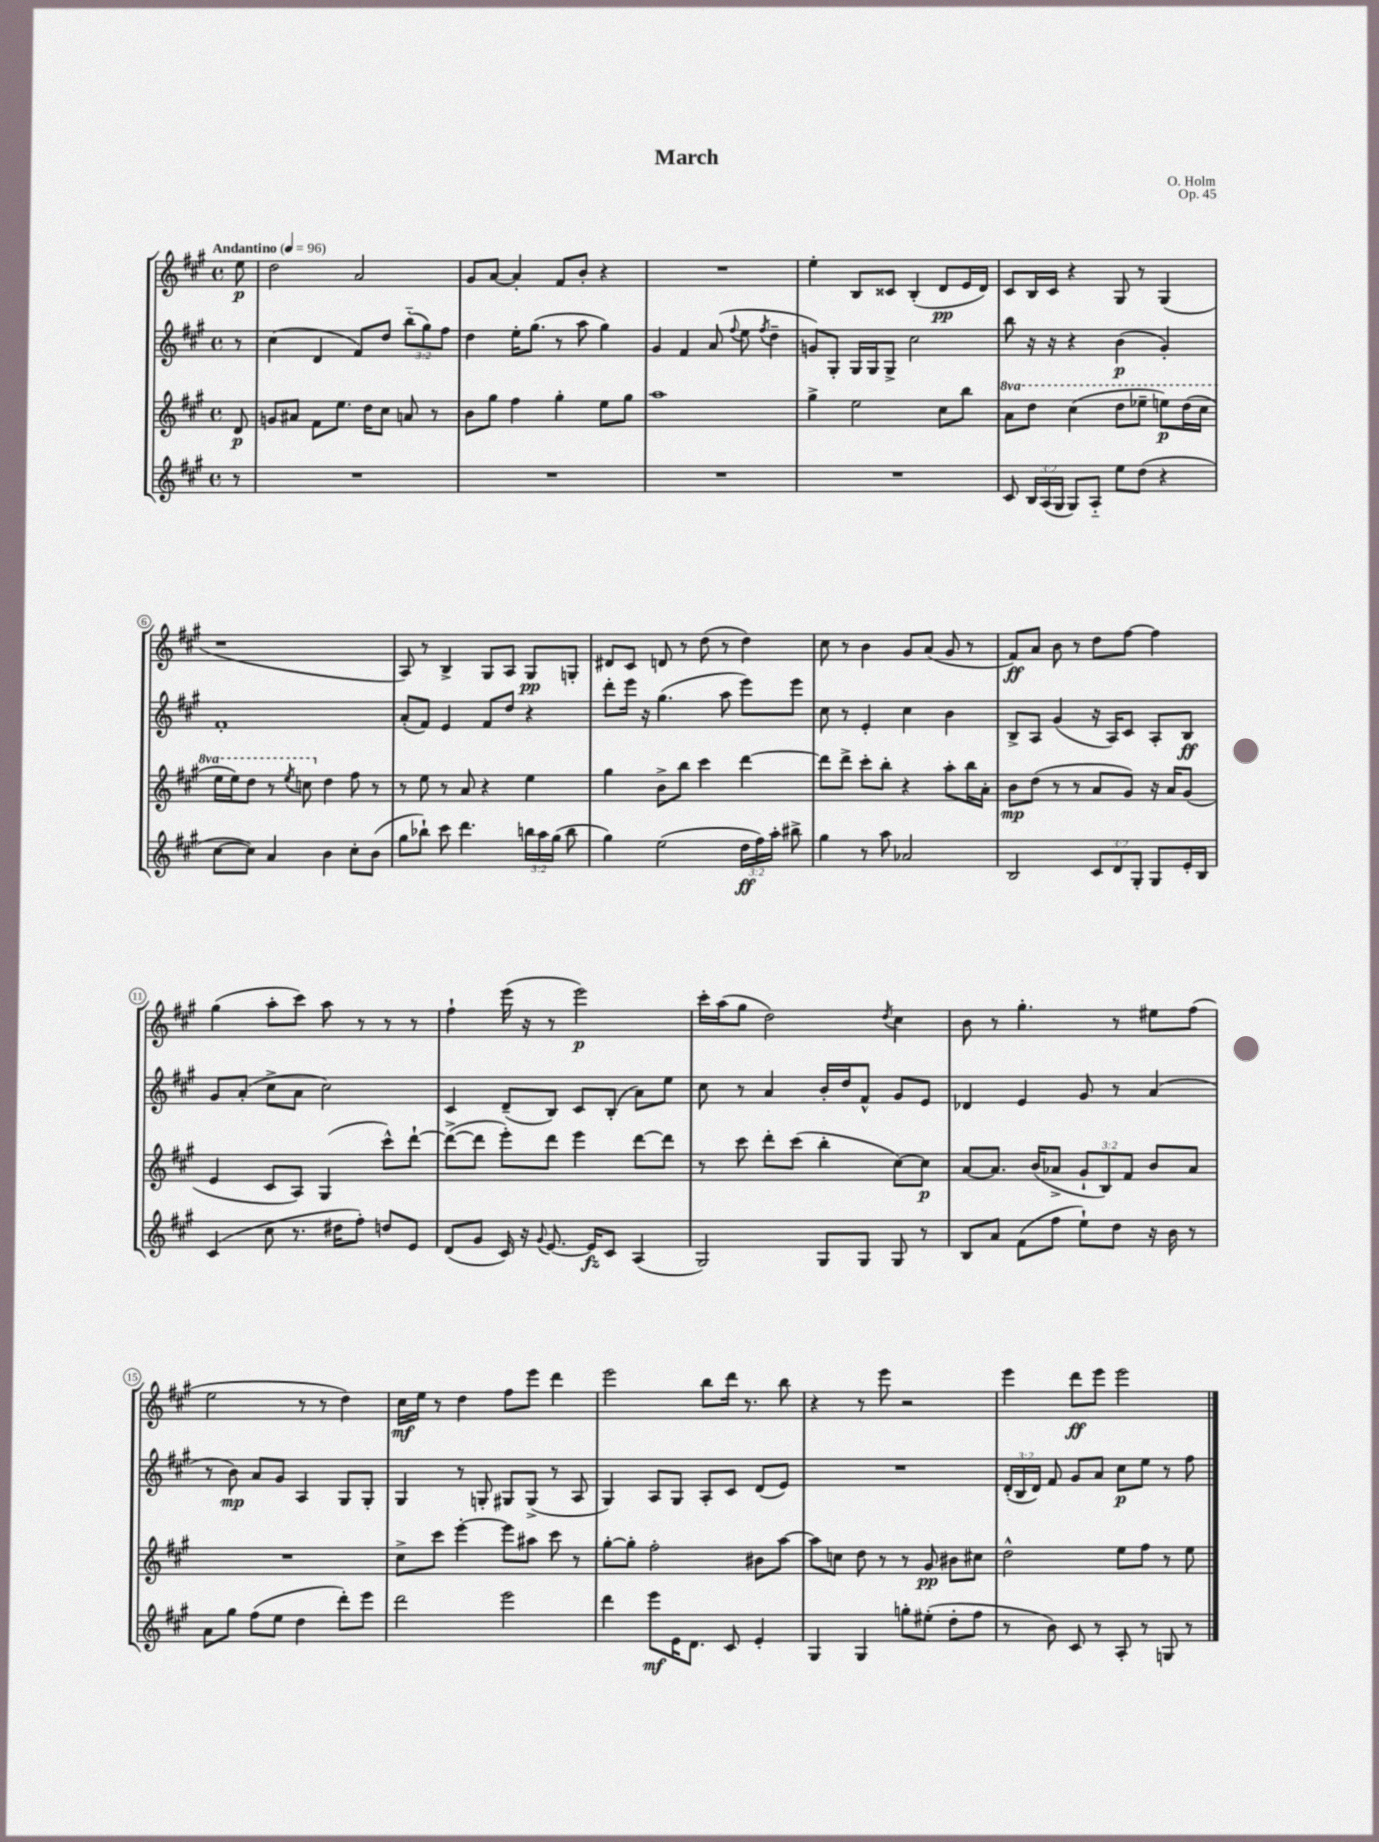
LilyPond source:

\header { title = "March" composer = "O. Holm" opus = "Op. 45" }
<<
\new StaffGroup <<
\new Staff = "s0" {
    \clef treble \key a \major \defaultTimeSignature \time 4/4 \partial 8 \tempo "Andantino" 4 = 96
    \autoBeamOff e''8\p |
    d''2 a'2 |
    gis'8[ a'8]~ a'4-. fis'8[ b'8]-. r4 |
    R1 |
    e''4-. b8[ cisis'8] b4-.( d'8[\pp e'16 d'16]) |
    cis'8[ b16 cis'16] r4 gis8 r8 gis4( |
    r1 |
    a8) r8 b4-> gis8[ a8] gis8[\pp g8]-. |
    dis'8[ cis'8] d'8 r8 d''8( r8 d''4) |
    cis''8 r8 b'4 gis'8[ a'8]( gis'8 r8 |
    fis'8[\ff) a'8] b'8 r8 d''8[ fis''8]~ fis''4 |
    gis''4( a''8[-. cis'''8]) a''8 r8 r8 r8 |
    fis''4-! e'''16( r16 r8 e'''2\p) |
    cis'''16[-. a''16( gis''8] d''2) \acciaccatura { d''8 } cis''4 |
    b'8 r8 gis''4.-. r8 eis''8[ fis''8]( |
    e''2 r8 r8 d''4) |
    cis''16[\mf e''16] r8 d''4 fis''8[ e'''8] d'''4 |
    e'''2 b''8[ d'''16] r8. b''8 |
    r4 r8 e'''8 r2 |
    e'''4 d'''8[\ff e'''8] e'''2 \bar "|." |
}
\new Staff = "s1" {
    \clef treble \key a \major \defaultTimeSignature \time 4/4 \override Staff.TupletNumber.text = #tuplet-number::calc-fraction-text \partial 8
    \autoBeamOff r8 |
    cis''4( d'4 fis'8[) d''8] \tuplet 3/2 { b''8[-_( gis''8) fis''8] } |
    d''4 e''16[-. gis''8.]( r8 a''8 gis''4) |
    gis'4 fis'4 a'8( \appoggiatura { fis''8 } e''8 \acciaccatura { fis''8 } d''4-- |
    g'8[) gis8]-. gis16[ gis16 gis8]-> cis''2 |
    b''8 r16 r16 r4 b'4\p( gis'4-.) |
    fis'1-. |
    a'8[-.( fis'8]) e'4 fis'8[ d''8] r4 |
    d'''8[-. e'''16] r16 gis''4.( a''8 e'''8[) e'''8] |
    cis''8 r8 e'4-. cis''4 b'4 |
    b8[-> a8] gis'4( r16 a16[) cis'8] a8[-. b8]\ff |
    gis'8[ a'8]-.( cis''8[-> a'8] cis''2) |
    cis'4 d'8[--( b8]) cis'8[ b8]-.( a'8[) e''8] |
    cis''8 r8 a'4 b'16[-. d''16 fis'8]-^ gis'8[ e'8] |
    des'4 e'4 gis'8 r8 a'4( |
    r8 b'8\mp) a'8[ gis'8] a4 gis8[ gis8]-. |
    gis4 r8 g8-. gis8[ gis8]->( r8 a8 |
    gis4) a8[ gis8] a8[-. cis'8] d'8[( e'8]) |
    R1 |
    \tuplet 3/2 { d'16[-.( b16 d'16]) } fis'8 gis'8[ a'8] cis''8[\p e''8] r8 fis''8 \bar "|." |
}
\new Staff = "s2" {
    \clef treble \key a \major \defaultTimeSignature \time 4/4 \override Staff.TupletNumber.text = #tuplet-number::calc-fraction-text \set Staff.ottavationMarkups = #ottavation-simple-ordinals \partial 8
    \autoBeamOff d'8\p |
    g'8[ ais'8] fis'8[ e''8.] d''16[ cis''8] a'8 r8 |
    b'8[ gis''8] fis''4 gis''4-. e''8[ gis''8] |
    a''1 |
    gis''4-> e''2 cis''8[ b''8] |
    \ottava #1 a''8[ d'''8] cis'''4( d'''8[ ees'''8]-- e'''8[\p) d'''16( cis'''16] |
    e'''16[ e'''16) d'''8] r8 \acciaccatura { e'''8 } c'''8 \ottava #0 d''4 fis''8 r8 |
    r8 e''8 r8 a'8 r4 e''4 |
    gis''4 b'8[-> b''8] cis'''4 d'''4~ |
    d'''8[ d'''8]-> cis'''8[-. b''8]-. r4 a''8[-. b''16 a'16]-. |
    b'8[\mp d''8]( r8 r8 a'8[ gis'8]) r16 a'16[ gis'8]( |
    e'4 cis'8[ a8]) gis4( cis'''8[-^) d'''8]~-! |
    d'''8[~->( d'''8] e'''8[-.) d'''8] e'''4 d'''8[~ d'''8] |
    r8 cis'''8 d'''8[-. cis'''8]( b''4-. cis''8[~) cis''8]\p |
    a'8[~ a'8.] b'16[( aes'8]-> \tuplet 3/2 { gis'8[-! b8) fis'8] } b'8[ aes'8] |
    R1 |
    cis''8[-> cis'''8] e'''4~-. e'''8[ ais''8] cis'''8 r8 |
    gis''8[~-. gis''8]-. fis''2-. bis'8[ a''8]~ |
    a''8[ c''8] d''8 r8 r8 gis'8\pp bis'8[ cis''8] |
    d''2-^ e''8[ fis''8] r8 e''8 \bar "|." |
}
\new Staff = "s3" {
    \clef treble \key a \major \defaultTimeSignature \time 4/4 \override Staff.TupletNumber.text = #tuplet-number::calc-fraction-text \partial 8
    \autoBeamOff r8 |
    R1 |
    R1 |
    R1 |
    R1 |
    cis'8 \tuplet 3/2 { b16[ a16( gis16] } gis8[) a8]-_ e''8[ d''8]( r4 |
    cis''8[~ cis''8]) a'4 b'4 cis''8[-. b'8]( |
    gis''8[ bes''8]-!) cis'''8 d'''4. \tuplet 3/2 { b''16[ a''16 gis''16]( } b''8 |
    gis''4) e''2( \tuplet 3/2 { d''16[\ff fis''16) a''16]-. } bis''8-> |
    gis''4 r8 a''8 aes'2 |
    b2 \tuplet 3/2 { cis'8[ d'8 gis8]-. } gis8[ e'16-. b16] |
    cis'4( cis''8 r8. dis''16[ fis''8]-.) d''8[ e'8] |
    d'8[( gis'8] cis'16) r16 \appoggiatura { gis'8 } e'8.~ e'16[\fz cis'8] a4( |
    gis2) gis8[ gis8] gis8 r8 |
    b8[ a'8] fis'8[( fis''8] e''8[-!) d''8] r16 b'16 r8 |
    a'8[ gis''8] fis''8[( e''8] d''4 d'''8[-.) e'''8] |
    d'''2 e'''2 |
    d'''4 e'''8[\mf e'16 d'8.] cis'8 e'4-. |
    gis4 gis4 g''8[-. eis''8]-.( d''8[-. fis''8] |
    r8 b'8) cis'8 r8 a8-. r8 g8 r8 \bar "|." |
}
>>
>>
\layout { \context { \Score \override BarNumber.stencil = #(make-stencil-circler 0.1 0.3 ly:text-interface::print) } }
